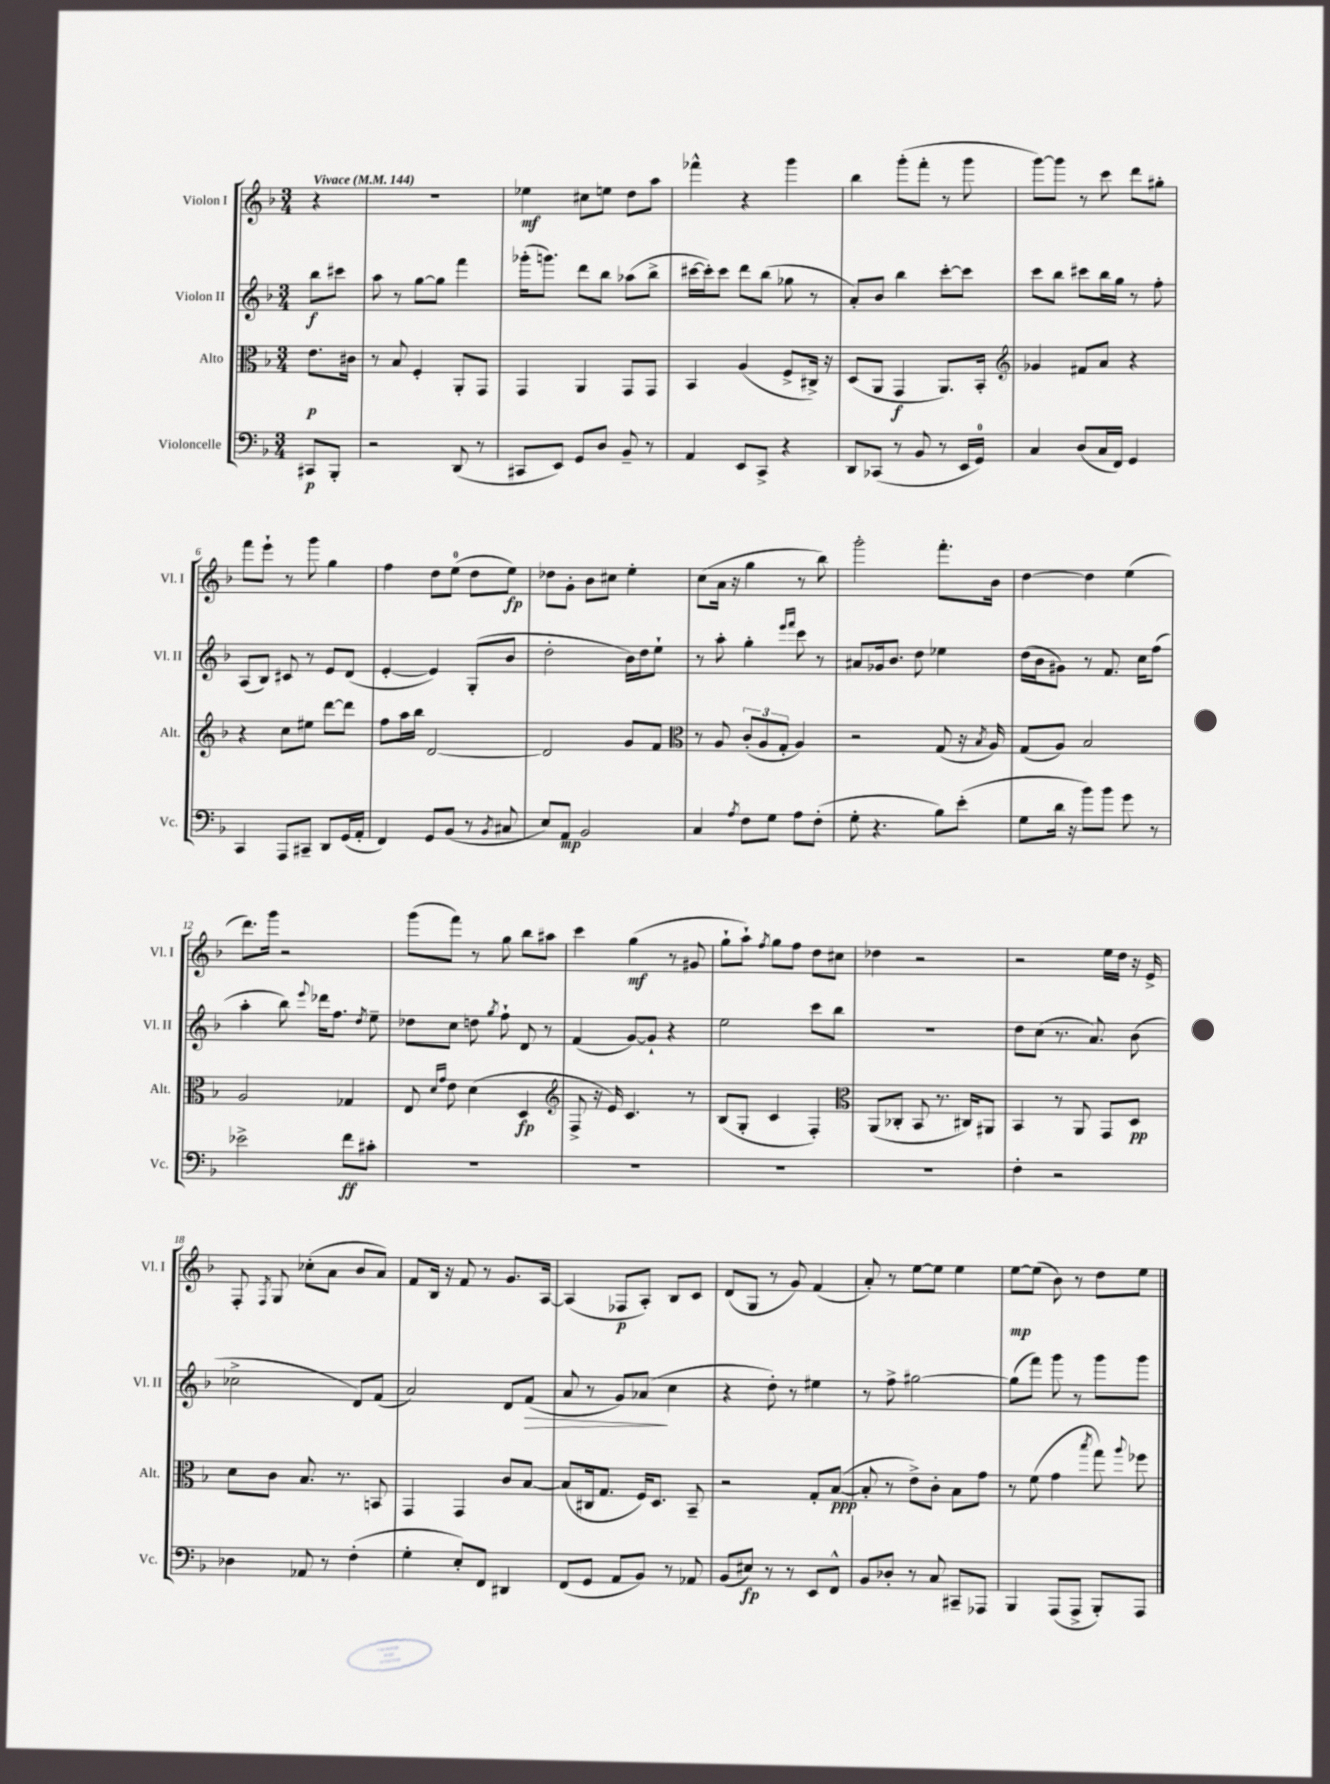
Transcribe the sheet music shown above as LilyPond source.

<<
\new StaffGroup <<
\new Staff = "s0" \with { instrumentName = "Violon I" shortInstrumentName = "Vl. I" } {
    \clef treble \key f \major \numericTimeSignature \time 3/4 \partial 4 \tempo "Vivace" 4 = 144
    \autoBeamOff r4 |
    R2. |
    ees''4\mf cis''8[ e''8] d''8[ a''8] |
    fes'''4-^ r4 g'''4 |
    bes''4 g'''8[-.( f'''8]-. r8 g'''8 |
    g'''8[~) g'''8] r8 c'''8 d'''8[ gis''8]-. |
    f'''8[ e'''8]-! r8 g'''8 g''4 |
    f''4 d''8[ e''8]-0( d''8[ e''8]\fp) |
    des''8[ g'8]-. bes'8[ cis''8] e''4-. |
    c''8[( a'16] r16 g''4 r8 bes''8) |
    g'''2-. f'''8.[-. bes'16] |
    d''4~ d''4 e''4( |
    d'''8.[) g'''16] r2 |
    g'''8[( f'''8]) r8 g''8 bes''8[ ais''8] |
    c'''4 g''4\mf( r8 gis'8 |
    g''8[-! a''8]-!) \acciaccatura { f''8 } g''8[ f''8] d''8[ cis''8] |
    des''4 r2 |
    r2 e''16[ d''16] r16 e'16-> |
    f8-. \acciaccatura { f8 } g8 ces''8[-.( a'8] bes'8[ a'8]) |
    f'8[ bes16] r16 f'8 r8 g'8.[ a16]~ |
    a4( fes8[\p a8]-.) bes8[ c'8] |
    d'8[( g8] r8 g'8) f'4( |
    a'8-.) r8 e''8[~ e''8] e''4 |
    e''8[~\mp e''8]( bes'8) r8 d''8[ e''8] \bar "|." |
}
\new Staff = "s1" \with { instrumentName = "Violon II" shortInstrumentName = "Vl. II" } {
    \clef treble \key f \major \numericTimeSignature \time 3/4 \partial 4
    \autoBeamOff bes''8[\f cis'''8] |
    a''8 r8 g''8[~ g''8] f'''4 |
    ges'''16[-.( g'''8.]) d'''8[ bes''8] aes''8[( bes''8]-> |
    cis'''16[~ cis'''16-.) cis'''8] d'''8[ bes''8]( ges''8 r8 |
    a'8[-.) bes'8] bes''4 c'''8[~-. c'''8] |
    c'''8[ bes''8] cis'''8[ bes''16 g''16] r8 f''8-. |
    a8[( bes8]) cis'8 r8 e'8[ d'8]( |
    e'4~-. e'4) g8[-.( bes'8] |
    d''2-. bes'16[) d''16 e''8]-! |
    r8 a''8-. g''4-. \grace { e'''16[ f'''16] } c'''8 r8 |
    ais'8[ ges'16 bes'8.] d''8 ees''4 |
    d''16[( bes'16 gis'8]) r8 f'8. c''16[ f''8]( |
    a''4-. bes''8) \appoggiatura { e'''8 } des'''16[ f''8.] \acciaccatura { d''8 } e''8-- |
    des''8[ c''8] d''8 \acciaccatura { g''8 } f''8-! d'8 r8 |
    f'4( g'8[~) g'8]-! r4 |
    e''2 c'''8[ bes''8] |
    R2. |
    d''8[ c''8]( r8. a'8.) bes'8( |
    ces''2-> d'8[) f'8]( |
    a'2) d'8[ f'8]\>( |
    a'8 r8 g'8[) aes'8]\!( c''4 |
    r4 d''8-.) r8 eis''4 |
    r8 f''8-> gis''2~ |
    gis''8[( f'''8]) g'''8 r8 g'''8[ g'''8] \bar "|." |
}
\new Staff = "s2" \with { instrumentName = "Alto" shortInstrumentName = "Alt." } {
    \clef alto \key f \major \numericTimeSignature \time 3/4 \partial 4
    \autoBeamOff e'8.[\p cis'16] |
    r8 bes8 f4-. a,8[-. g,8] |
    g,4 a,4 g,8[ g,8] |
    bes,4 a4( f8[-> cis16]->) r16 |
    d8[( a,8] g,4\f a,8.[) bes,16]-. |
    \clef treble ges'4 fis'8[ a'8] r4 |
    r4 c''8[ eis''8] d'''8[~ d'''8] |
    f''8[ a''16 bes''16] d'2~ |
    d'2 g'8[ f'8] |
    \clef alto r8 a8 \tuplet 3/2 { c'8[-.( a8 g8]-. } a4) |
    r2 g8( r16 \acciaccatura { bes8 } a16) |
    g8[( a8]) bes2 |
    a2 ges4 |
    e8 \grace { d'16[ g'16] } e'8 d'4( d4\fp |
    \clef treble f8-> r16 e'16) c'4. r8 |
    bes8[( g8]-. c'4 f4-.) |
    \clef alto a,8[( ces8]-. bes,8 r8. cis16[) ais,8] |
    bes,4 r8 a,8 g,8[ d8]\pp |
    d'8[ c'8] bes8. r8. b,8 |
    g,4 g,4 c'8[ bes8]~ |
    bes8[( cis16 g8.] f16[) d8.] bes,8-- |
    r2 g8[-. bes8]~\ppp( |
    bes8-. r8 e'8[->) c'8]-. bes8[ g'8] |
    r8 f'8( g'4 \acciaccatura { bes''8 } g''8) \appoggiatura { a''8 } fes''8 \bar "|." |
}
\new Staff = "s3" \with { instrumentName = "Violoncelle" shortInstrumentName = "Vc." } {
    \clef bass \key f \major \numericTimeSignature \time 3/4 \partial 4
    \autoBeamOff cis,8[\p bes,,8]-. |
    r2 d,8( r8 |
    cis,8[ e,8]) g,8[ d8] bes,8-- r8 |
    a,4 e,8[ c,8]-> r4 |
    d,8[ ces,8]( r8 bes,8 r8 e,16[ g,16]-0) |
    c4 d8[( c16 f,16]) g,4 |
    c,4 a,,8[ cis,8]-- d,8[ g,16( a,16]-. |
    f,4) g,8[ bes,8]( r8 \acciaccatura { bes,8 } cis8 |
    e8[) a,8]\mp bes,2 |
    c4 \acciaccatura { a8 } f8[ g8] a8[ f8]-.( |
    g8-. r4. bes8[) e'8]-.( |
    g8[ d'16] r16 bes'8[) bes'8] g'8 r8 |
    ees'2-> f'8[\ff cis'8]-. |
    R2. |
    R2. |
    R2. |
    R2. |
    f4-. r2 |
    des4 aes,8 r8 f4-.( |
    g4-. e8[-.) f,8] dis,4 |
    f,8[( g,8] a,8[ bes,8]) r8 aes,8 |
    bes,8[( eis8]\fp) r8 r8 e,8[ f,8]-^ |
    bes,8[ des8]-. r8 c8 cis,8[-- aes,,8] |
    bes,,4 a,,8[( a,,8]-> bes,,8[-.) a,,8] \bar "|." |
}
>>
>>
